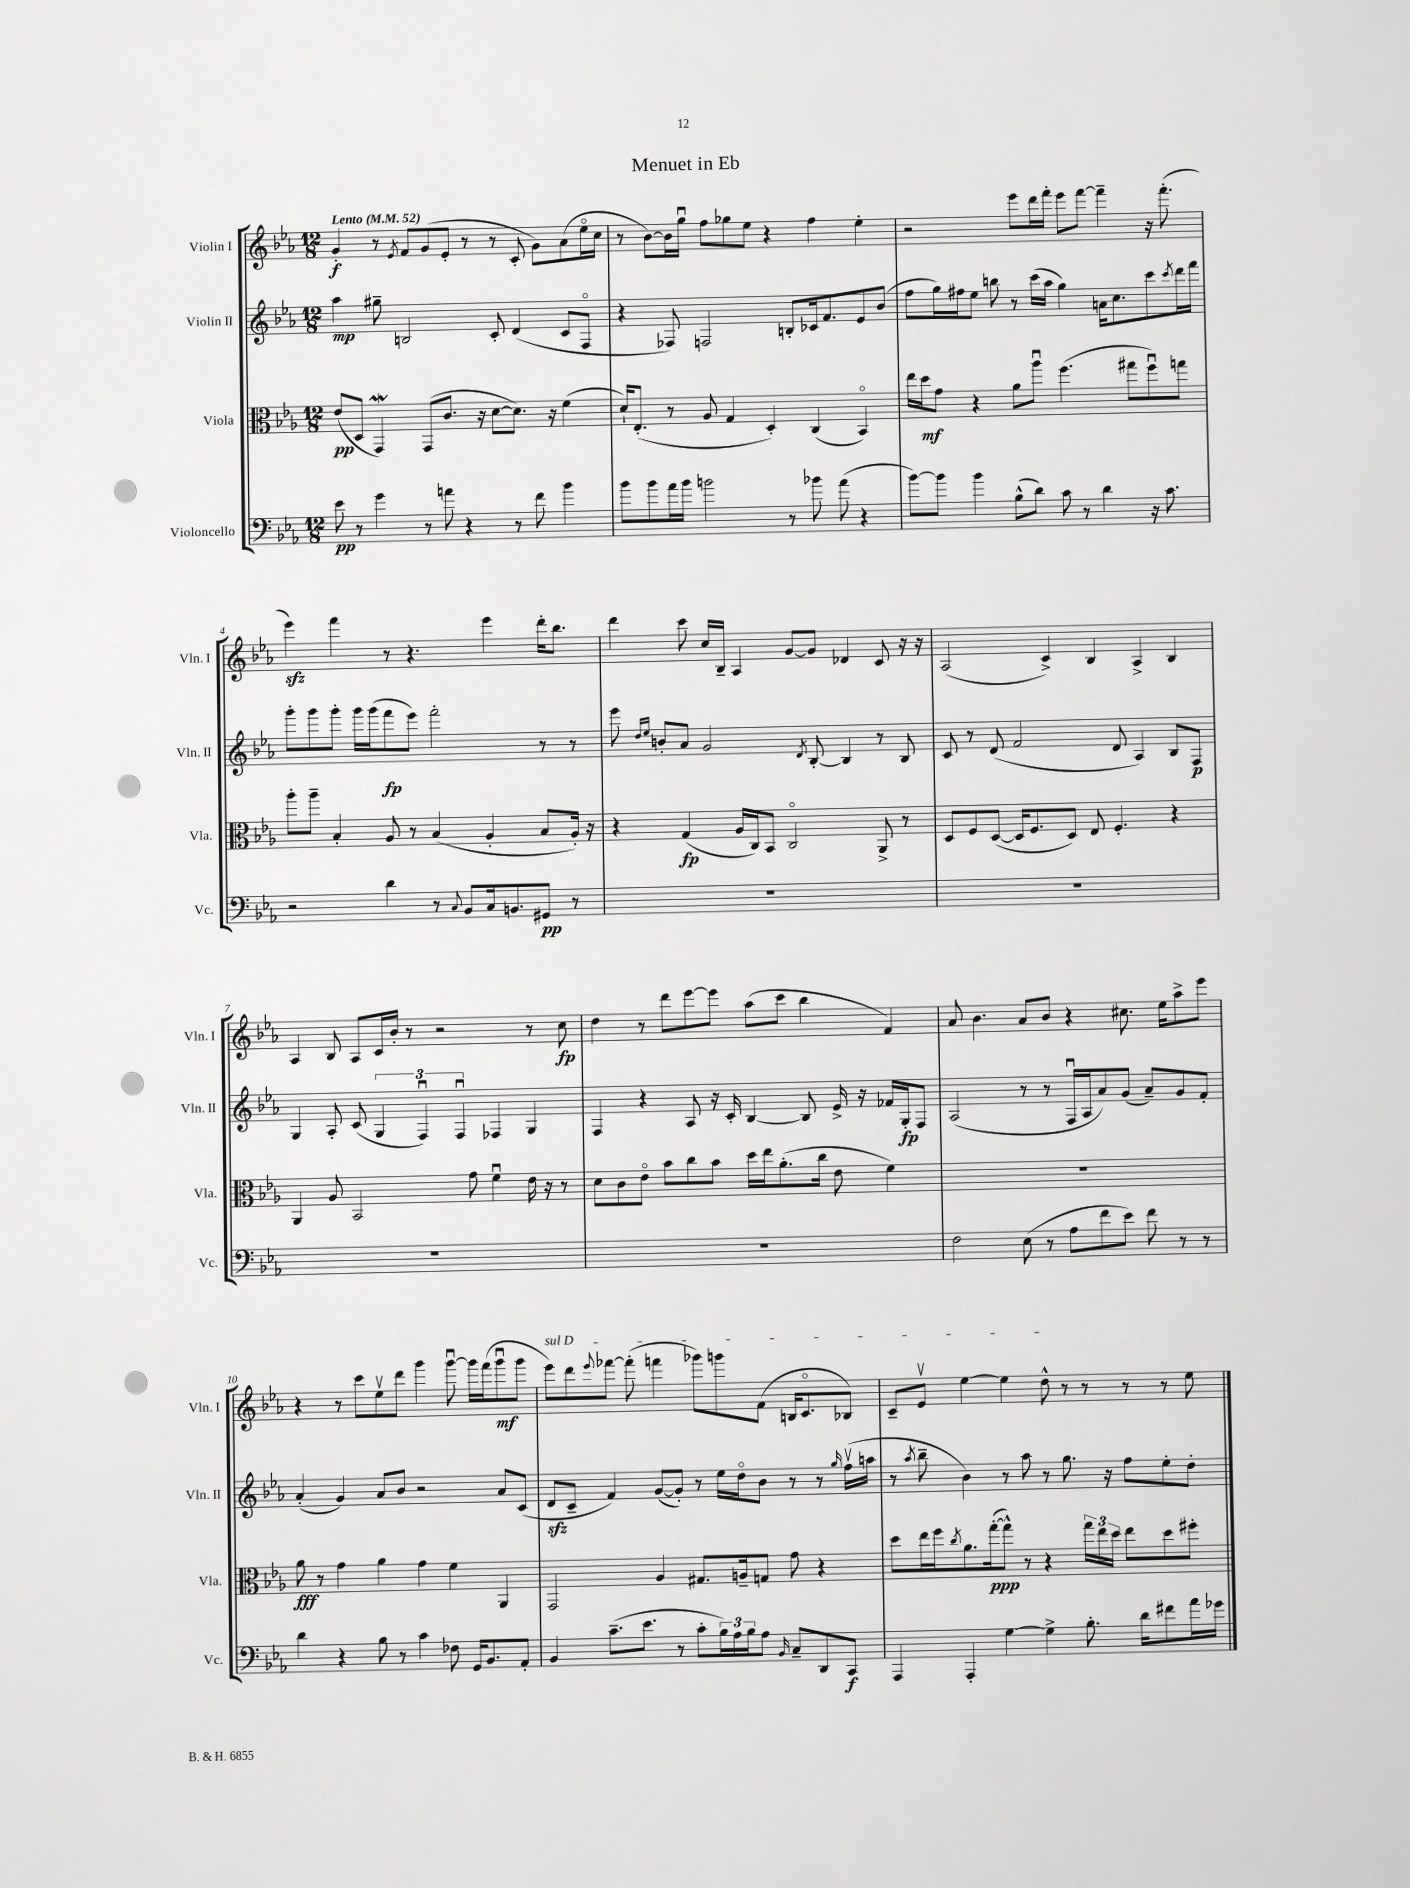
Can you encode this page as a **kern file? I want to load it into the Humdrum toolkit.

**kern	**dynam	**kern	**dynam	**kern	**dynam	**kern	**dynam
*part4	*part4	*part3	*part3	*part2	*part2	*part1	*part1
*staff4	*staff4	*staff3	*staff3	*staff2	*staff2	*staff1	*staff1
*I"Violoncello	*	*I"Viola	*	*I"Violin II	*	*I"Violin I	*
*I'Vc.	*	*I'Vla.	*	*I'Vln. II	*	*I'Vln. I	*
*clefF4	*	*clefC3	*	*clefG2	*	*clefG2	*
*k[b-e-a-]	*	*k[b-e-a-]	*	*k[b-e-a-]	*	*k[b-e-a-]	*
*M12/8	*	*M12/8	*	*M12/8	*	*M12/8	*
*MM52	*	*MM52	*	*MM52	*	*MM52	*
=1	=1	=1	=1	=1	=1	=1	=1
!	!	!	!	!	!	!LO:TX:a:B:t=Lento	!
8e-\	pp	(8e-/L	pp	4aa-\	mp	4g'/	f
8r	.	8D/J	.	.	.	.	.
4g\	.	4GGW/)	.	8gg#X~\	.	8r	.
.	.	.	.	.	.	8qe-/	.
.	.	.	.	2Bn/	.	8f/L	.
8r	.	(8GG/L	.	.	.	(8g/	.
8an\	.	8.c/J	.	.	.	8e-'/J	.
4r	.	.	.	.	.	8r	.
.	.	16r	.	.	.	.	.
.	.	[8d\L	.	8c'/	.	8r	.
8r	.	8.d\J])	.	(4d/	.	8c'/	.
8f\	.	.	.	.	.	8g\L)	.
.	.	16r	.	.	.	.	.
4b-\	.	(4f\	.	8c/L	.	(8a-\	.
.	.	.	.	8F/J	.	16ee-\L	.
.	.	.	.	.	.	16cc\JJ	.
=2	=2	=2	=2	=2	=2	=2	=2
8b-\L	.	16d`/KL)	.	4r	.	8r	.
.	.	(8.E-'/J	.	.	.	.	.
8b-\	.	.	.	.	.	[8b-\L)	.
16a-\L	.	8r	.	8F-X/)	.	16b-\L]	.
16b-\JJ	.	.	.	.	.	16ggu\JJ	.
2bn\	.	8A-/	.	2Fn/	.	8ff\L	.
.	.	4G/	.	.	.	8gg-X\	.
.	.	.	.	.	.	8ee-\J	.
.	.	4D'/)	.	.	.	4r	.
8r	.	.	.	8Bn'/L	.	.	.
8b-X\	.	(4C/	.	16c-X/k	.	4ff\	.
.	.	.	.	8.f/	.	.	.
(8a-\	.	.	.	.	.	.	.
4r	.	4BB-/)	.	8e-/	.	4ee-'\	.
.	.	.	.	(8b-/J	.	.	.
=3	=3	=3	=3	=3	=3	=3	=3
[8b-\L)	.	16ee-\LL	.	8ff\L	.	2r	.
.	.	16dd\J	mf	.	.	.	.
8b-\J]	.	8g\J	.	16gg\L)	.	.	.
.	.	.	.	16ff#X\J	.	.	.
4b-\	.	4r	.	8ee-\J	.	.	.
.	.	.	.	8bbn\	.	.	.
(8B-^^\L	.	8a-\L	.	8r	.	8eee-\L	.
8d\J)	.	8aa-u\J	.	(16ccc\LL	.	16ddd\L	.
.	.	.	.	16aa-\JJ	.	16fff'\JJ	.
8c\	.	(4.ff\	.	4gg\)	.	8eee-\L	.
8r	.	.	.	.	.	[8fff\J	.
4d\	.	.	.	16an\KL	.	4fff~\]	.
.	.	.	.	8.cc\	.	.	.
.	.	8gg#X\L	.	.	.	.	.
16r	.	8ffu\)	.	8ccc\	.	16r	.
8.c\	.	.	.	.	.	(8.fff'\	.
.	.	.	.	8qccc/	.	.	.
.	.	8ggn\J	.	16ddd\L	.	.	.
.	.	.	.	16fff\JJ	.	.	.
!!LO:LB:g=z
=4	=4	=4	=4	=4	=4	=4	=4
2r	.	8aa-'\L	.	8ggg'\L	.	4eee-zz\)	.
.	.	8aa-~\J	.	8ggg\	.	.	.
.	.	4B-'/	.	8ggg'\J	.	4fff\	.
.	.	.	.	16ggg\LL	.	.	.
.	.	.	.	(16ggg\J	.	.	.
4d\	.	8A-/	.	8fff\	fp	8r	.
.	.	8r	.	8eee-\J)	.	4.r	.
8r	.	(4B-/	.	2fff'\	.	.	.
8qqC/	.	.	.	.	.	.	.
8BB-/L	.	.	.	.	.	.	.
16C/k	.	4A-'/	.	.	.	4eee-\	.
8.BBn/	.	.	.	.	.	.	.
8GG#X/J	pp	8B-/L	.	8r	.	16ddd'\KL	.
.	.	.	.	.	.	8.bb-\J	.
8r	.	16A-'/Jk)	.	8r	.	.	.
.	.	16r	.	.	.	.	.
=5	=5	=5	=5	=5	=5	=5	=5
1.r	.	4r	.	8eee-\	.	4ddd\	.
.	.	.	.	16qqdd/LL	.	.	.
.	.	.	.	16qqee-/JJ	.	.	.
.	.	.	.	8bn'/L	.	.	.
.	.	(4G/	fp	8a-/J	.	8ccc\	.
.	.	.	.	2g/	.	16cc/LL	.
.	.	.	.	.	.	16B-~/JJ	.
.	.	16A-/LL	.	.	.	4A-/	.
.	.	16C/J)	.	.	.	.	.
.	.	8BB-/J	.	.	.	.	.
.	.	2C/	.	.	.	[8g/L	.
.	.	.	.	8qd/	.	.	.
.	.	.	.	[8B-'/	.	8g/J]	.
.	.	.	.	4B-/]	.	4d-X/	.
.	.	8AA-^/	.	8r	.	8c/	.
.	.	8r	.	8B-/	.	16r	.
.	.	.	.	.	.	16r	.
=6	=6	=6	=6	=6	=6	=6	=6
1.r	.	8D/L	.	8c/	.	(2A-/	.
.	.	8F/	.	8r	.	.	.
.	.	([8D/J	.	(8d/	.	.	.
.	.	16D/KL]	.	2f/	.	.	.
.	.	8.F/	.	.	.	.	.
.	.	.	.	.	.	4c^/)	.
.	.	8D/J)	.	.	.	.	.
.	.	8E-/	.	.	.	4B-/	.
.	.	4.F'/	.	8d/	.	.	.
.	.	.	.	4A-/)	.	4A-^/	.
.	.	4r	.	8B-/L	.	4B-/	.
.	.	.	.	8F/J	p	.	.
!!LO:LB:g=z
=7	=7	=7	=7	=7	=7	=7	=7
1.r	.	4AA-/	.	4G/	.	4A-/	.
.	.	8A-/	.	8A-'/	.	8B-/	.
.	.	2BB-/	.	(8c/	.	8A-/L	.
.	.	.	.	6G/	.	16c/L	.
.	.	.	.	.	.	16b-'/JJ	.
.	.	.	.	.	.	8r	.
.	.	.	.	6Fu/)	.	.	.
.	.	.	.	.	.	2r	.
.	.	.	.	6Fu/	.	.	.
.	.	8g\	.	.	.	.	.
.	.	4fu\	.	4F-X/	.	.	.
.	.	16e-\	.	4G/	.	8r	.
.	.	16r	.	.	.	.	.
.	.	8r	.	.	.	8cc\	fp
=8	=8	=8	=8	=8	=8	=8	=8
1.r	.	8d\L	.	4F/	.	4dd\	.
.	.	8c\	.	.	.	.	.
.	.	8e-\J	.	4r	.	8r	.
.	.	8b-\L	.	.	.	8ddd\L	.
.	.	8cc\	.	8A-/	.	[8eee-\	.
.	.	8b-\J	.	16r	.	8eee-\J]	.
.	.	.	.	16c'/	.	.	.
.	.	16dd\LL	.	[4B-/	.	(8aa-\L	.
.	.	16ee-\J	.	.	.	.	.
.	.	(8.a-'\	.	.	.	8ccc\J	.
.	.	.	.	8B-/]	.	4bb-\	.
.	.	16cc\Jk	.	.	.	.	.
.	.	8e-\	.	16e-^/	.	.	.
.	.	.	.	16r	.	.	.
.	.	4f\)	.	16f-X/LL	.	4f/)	.
.	.	.	.	16G'/J	fp	.	.
.	.	.	.	8F/J	.	.	.
=9	=9	=9	=9	=9	=9	=9	=9
2F\	.	1.r	.	(2A-/	.	8a-/	.
.	.	.	.	.	.	4.b-\	.
(8E-\	.	.	.	8r	.	8a-/L	.
8r	.	.	.	8r	.	8b-/J	.
8A-\L	.	.	.	16Fu/LL	.	4r	.
.	.	.	.	16A-/J	.	.	.
8f\	.	.	.	8a-/)	.	.	.
8e-\J)	.	.	.	(8g/J	.	8.cc#X\	.
8f\	.	.	.	8a-~/L)	.	.	.
.	.	.	.	.	.	16ee-\KL	.
8r	.	.	.	8g/	.	8aa-^\	.
8r	.	.	.	8f'/J	.	8eee-\J	.
!!LO:LB:g=z
=10	=10	=10	=10	=10	=10	=10	=10
4d\	.	8a-\	fff	(4a-'/	.	4r	.
.	.	8r	.	.	.	.	.
4r	.	4g\	.	4g/)	.	8r	.
.	.	.	.	.	.	8ccc\L	.
8B-\	.	4a-\	.	8a-/L	.	8ee-v\	.
8r	.	.	.	8b-/J	.	8ddd\J	.
4c\	.	4g\	.	2r	.	4ggg\	.
8F-X\	.	4f\	.	.	.	[8gggu\	.
16GG/KL	.	.	.	.	.	16ggg\LL]	.
8.BB-/	.	.	.	.	.	(16fff\J	.
.	.	4AA-/	.	8a-/L	.	8gggu\	mf
8AA-'/J	.	.	.	(8c/J	.	8ggg\J	.
=11	=11	=11	=11	=11	=11	=11	=11
!	!	!	!	!	!	!LO:TX:a:i:t=sul D	!
4BB-/	.	2GG/	.	8dzz/L	.	8eee-\L)	.
.	.	.	.	8c~/J	.	8ddd\	.
.	.	.	.	.	.	8qqeee-/	.
(8.c~\L	.	.	.	4f/)	.	[8fff-X\J	.
.	.	.	.	.	.	(8fff-'\]	.
8.e-\J	.	.	.	.	.	.	.
.	.	4A-/	.	([8g/L	.	4fffn\	.
8r	.	.	.	8g'/J])	.	.	.
8c'\L	.	8.G#X/L	.	8r	.	8ggg-X\L)	.
24B-\L)	.	.	.	16ee-\LL	.	8gggn\	.
24A-\	.	.	.	.	.	.	.
.	.	16An~/k	.	16dd\J	.	.	.
24B-\J	.	.	.	.	.	.	.
8A-\J	.	8Gn/J	.	8b-\J	.	(8f\J	.
16qqBB-/	.	.	.	.	.	.	.
8C~/L	.	8g\	.	8r	.	16Bn/KL	.
.	.	.	.	.	.	8.c/	.
8DD/	.	4r	.	8r	.	.	.
.	.	.	.	16qqgg/	.	.	.
8CC/J	f	.	.	(16ffv\LL	.	8B-X/J)	.
.	.	.	.	16aan\JJ	.	.	.
=12	=12	=12	=12	=12	=12	=12	=12
4AAA-/	.	8dd\L	.	8r	.	8c~/L	.
.	.	.	.	8qaa-/	.	.	.
.	.	16ee-\L	.	8bb-~\	.	8e-v/J	.
.	.	16ff\J	.	.	.	.	.
.	.	8qcc/	.	.	.	.	.
4AAA-'/	.	8.a-\	.	4b-\)	.	[4ee-\	.
.	.	([16gg'\k	ppp	.	.	.	.
[4G\	.	8gg^^\J])	.	8r	.	4ee-\]	.
.	.	8r	.	8aa-\	.	.	.
4G^\]	.	4r	.	8r	.	8dd^^\	.
.	.	.	.	8.gg\	.	8r	.
8.B-'\	.	24gg\LL	.	.	.	8r	.
.	.	24ee-\	.	.	.	.	.
.	.	.	.	16r	.	.	.
.	.	24dd\JJ	.	.	.	.	.
.	.	8ee-\L	.	8ff\L	.	8r	.
16d\KL	.	.	.	.	.	.	.
8f#X\	.	8dd\	.	8ee-'\	.	8r	.
16a-\L	.	8ff#X'\J	.	8dd'\J	.	8ee-\	.
16g-X\JJ	.	.	.	.	.	.	.
==	==	==	==	==	==	==	==
*-	*-	*-	*-	*-	*-	*-	*-
